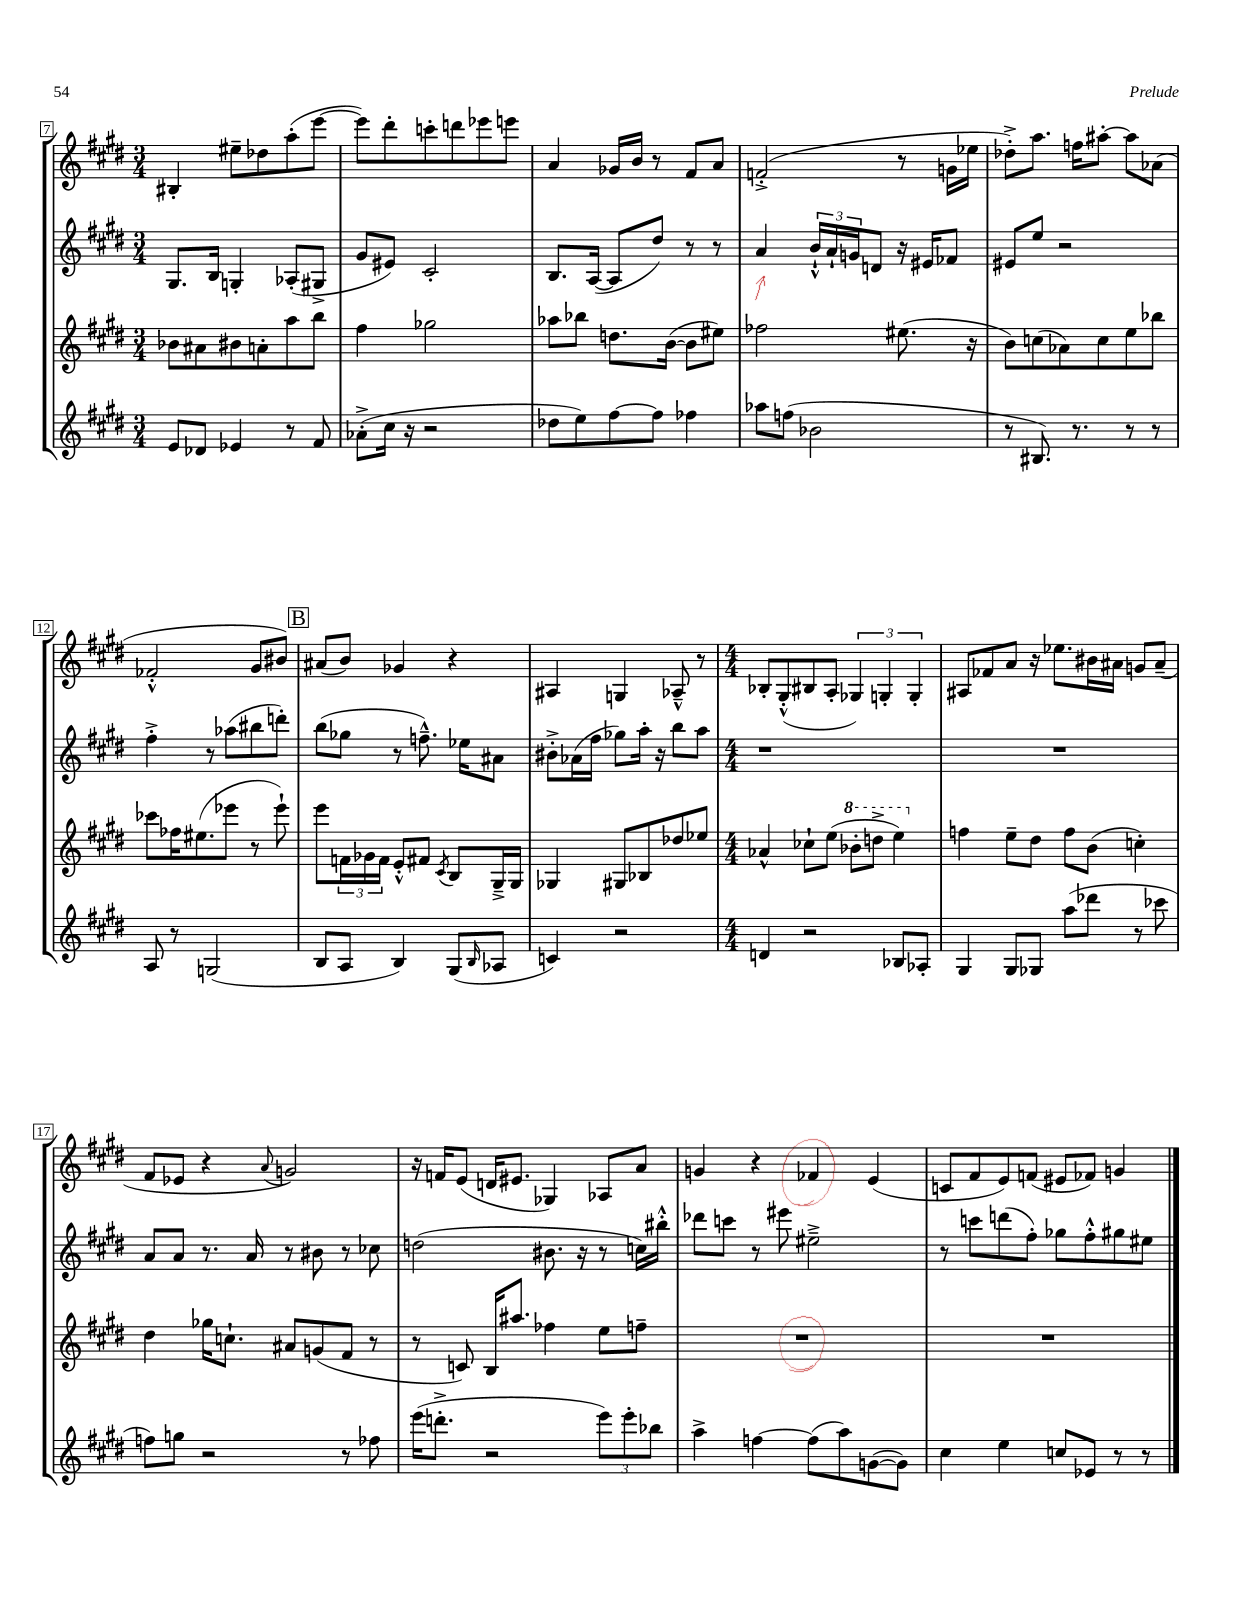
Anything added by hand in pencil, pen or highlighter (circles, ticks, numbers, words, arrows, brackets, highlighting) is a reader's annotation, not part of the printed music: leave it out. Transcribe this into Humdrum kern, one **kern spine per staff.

**kern	**kern	**kern	**kern
*staff4	*staff3	*staff2	*staff1
*clefG2	*clefG2	*clefG2	*clefG2
*k[f#c#g#d#]	*k[f#c#g#d#]	*k[f#c#g#d#]	*k[f#c#g#d#]
*M3/4	*M3/4	*M3/4	*M3/4
8e	8b-	8.G#	4B#'
8d-	8a#	.	.
.	.	16B	.
4e-	8b#	4G'	8ee#~
.	8a'	.	8dd-
8r	8aa	(8A-'	(8aa'
8f#	8bb	8G#^	[8eee
=	=	=	=
(8a-'^	4ff#	8g#	8eee])
16cc#	.	8e#)	8ddd#'
16r	.	.	.
2r	2gg-	2c#'	8ccc'
.	.	.	8ddd
.	.	.	8eee-
.	.	.	8eee
=	=	=	=
8dd-	8aa-	8.B	4a
8ee)	8bb-	.	.
.	.	([16A	.
[8ff#	8.dd	8A]	16g-
.	.	.	16b
8ff#]	.	8dd#)	8r
.	([16b	.	.
4ff-	8b]	8r	8f#
.	8ee#)	8r	8a
=	=	=	=
8aa-	2ff-	4a	(2f'^
(8ff	.	.	.
2b-	.	24b`^^	.
.	.	24a`	.
.	.	24g	.
.	.	8d	.
.	(8.ee#	16r	8r
.	.	16e#	.
.	.	8f-	16g
.	16r	.	16ee-
=	=	=	=
8r	8b)	8e#	8dd-'^)
8.B#)	(8cc	8ee	8.aa
.	8a-)	2r	.
8.r	.	.	16ff
.	8cc	.	[8aa#'
8r	8ee	.	8aa#]
8r	8bb-	.	(8a-
=	=	=	=
8A	8ccc-	4ff#'^	2f-'^^
8r	16ff-	.	.
.	(8.ee#	.	.
(2G	.	8r	.
.	8eee-	(8aa-	.
.	8r	8bb#	8g#
.	8eee-`)	8ddd')	8b#)
=	=	=	=
8B	8eee	(8bb	(8a#
8A	24f	8gg-	8b)
.	24g-	.	.
.	24f	.	.
4B)	8e'^^	8r	4g-
.	8f#	8.ff~^^)	.
.	8qc#	.	.
(8G#	8B	.	4r
.	.	16ee-	.
16qqB	.	.	.
8A-	16G#~^	8a#	.
.	16G#	.	.
=	=	=	=
4c)	4G-	8b#'^	4A#
.	.	(16a-	.
.	.	16ff#	.
2r	8G#	8gg-)	4G
.	8B-	16aa'	.
.	.	16r	.
.	8dd-	8bb	8A-~^^
.	8ee-	8aa	8r
=	=	=	=
*M4/4	*M4/4	*M4/4	*M4/4
4d	4a-^^	1r	8B-'
.	.	.	(8G#'^^
2r	8cc-`	.	8B#
.	(8ee	.	8A'
.	8bb-'	.	6G-)
.	8ddd^	.	.
.	.	.	6G'
8B-	4eee)	.	.
.	.	.	6G'
8A-'	.	.	.
=	=	=	=
4G#	4ff	1r	8A#
.	.	.	8f-
8G#	8ee~	.	8a
8G-	8dd#	.	16r
.	.	.	8.ee-
(8aa	8ff	.	.
8ddd-	(8b	.	16b#
.	.	.	16a#
8r	4cc')	.	8g
8ccc-	.	.	(8a#~
=	=	=	=
8ff)	4dd#	8a	8f#
8gg	.	8a	8e-
2r	16gg-	8.r	4r
.	8.cc`	.	.
.	.	16a	.
.	.	.	8qqa
.	8a#	8r	2g)
.	(8g	8b#	.
8r	8f#	8r	.
8ff-	8r	8cc-	.
=	=	=	=
(16eee	8r	(2dd	16r
8.ddd'^	.	.	16f
.	8c)	.	(8e
2r	16B	.	16d
.	8.aa#	.	8.e#
.	4ff-	8.b#	4G-)
.	.	16r	.
12eee)	8ee	8r	8A-
12eee'	.	.	.
.	8ff~	16cc)	8a
12bb-	.	.	.
.	.	16bb#'^^	.
=	=	=	=
4aa^	1r	8ddd-	4g
.	.	8ccc	.
[4ff	.	8r	4r
.	.	8eee#	.
(8ff]	.	2ee#~^	4f-
8aa)	.	.	.
([8g	.	.	(4e
8g])	.	.	.
=	=	=	=
4cc#	1r	8r	8c
.	.	8ccc	8f#
4ee	.	(8ddd	8e)
.	.	8ff#')	(8f
8cc	.	8gg-	8e#
8e-	.	8ff#'^^	8f-)
8r	.	8gg#	4g
8r	.	8ee#	.
==	==	==	==
*-	*-	*-	*-
